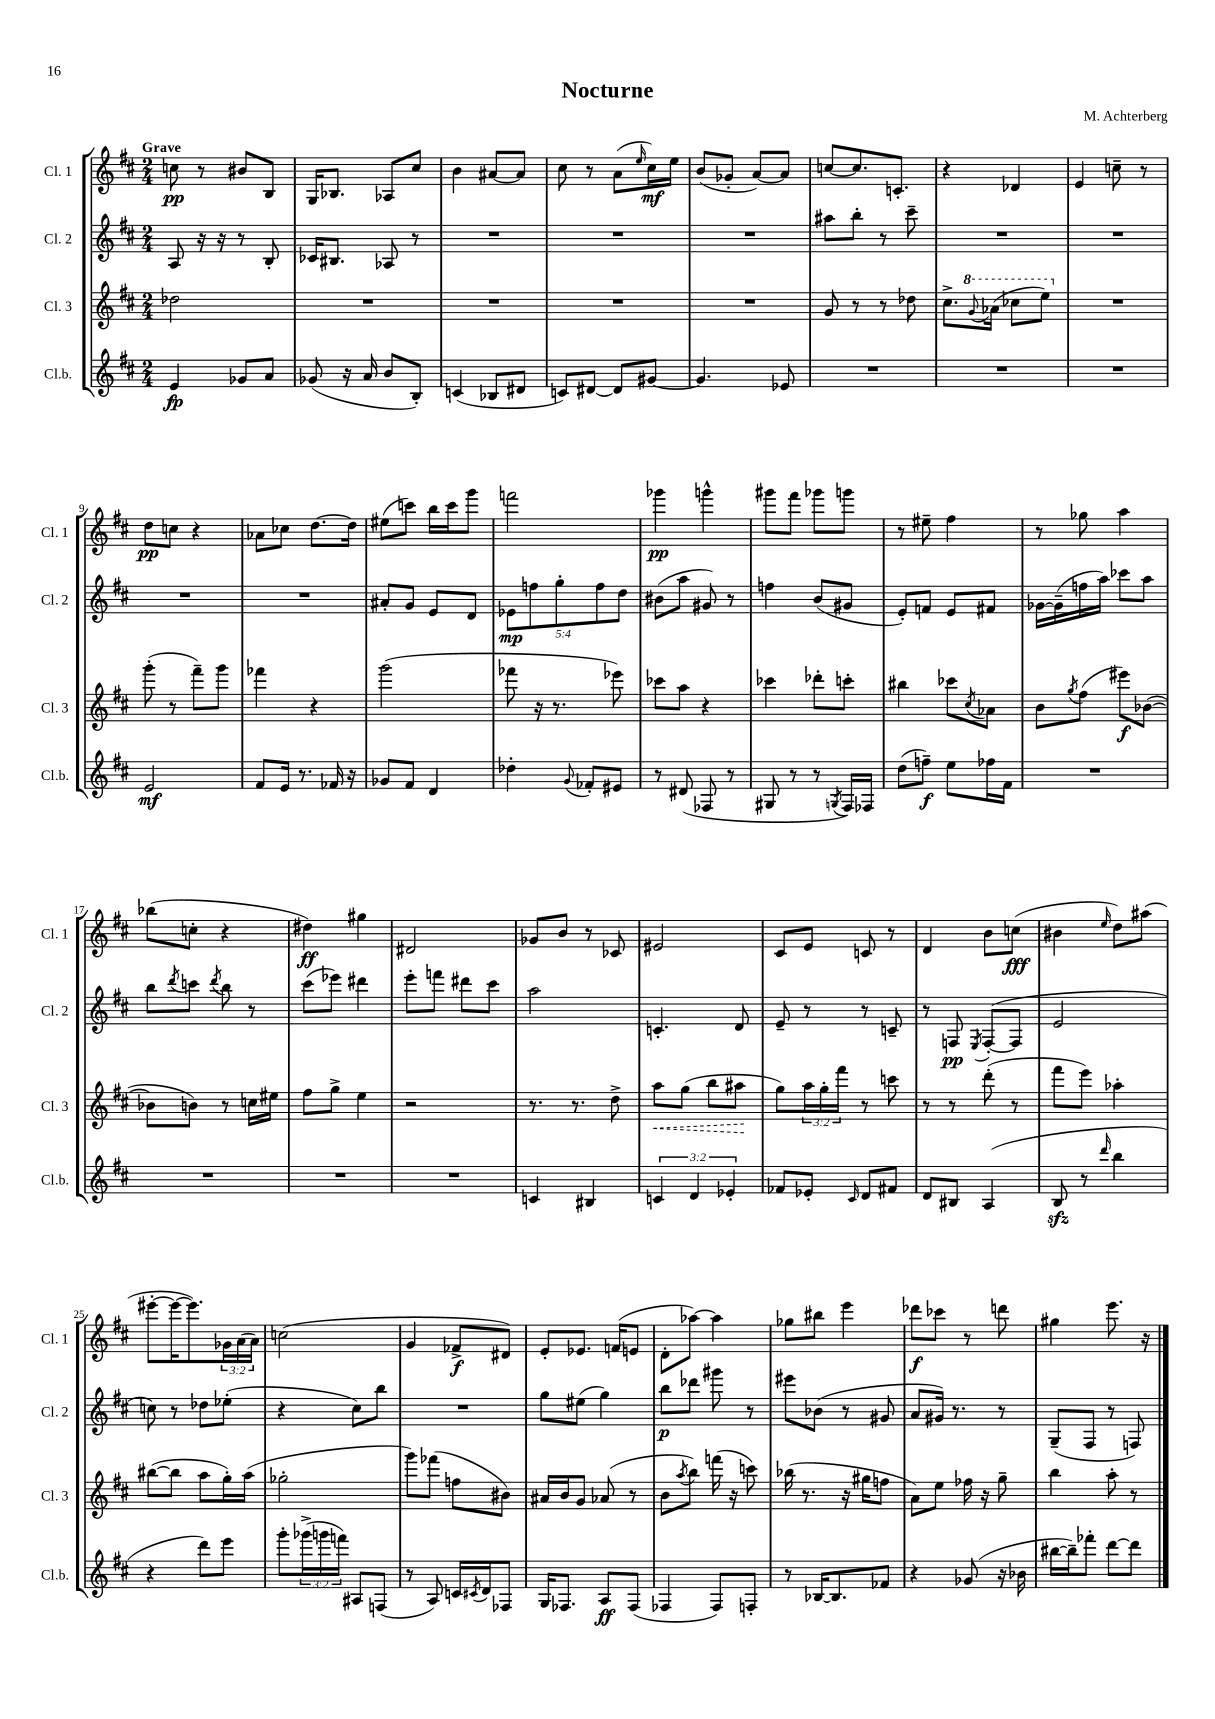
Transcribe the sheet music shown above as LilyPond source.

\header { title = "Nocturne" composer = "M. Achterberg" }
<<
\new StaffGroup <<
\new Staff = "s0" \with { instrumentName = "Cl. 1" shortInstrumentName = "Cl. 1" } {
    \clef treble \key d \major \numericTimeSignature \time 2/4 \override Staff.TupletNumber.text = #tuplet-number::calc-fraction-text \tempo "Grave"
    c''8\pp r8 bis'8 b8 |
    g16 bes8. aes8 cis''8 |
    b'4 ais'8~ ais'8 |
    cis''8 r8 a'8( \grace { e''16 } cis''16\mf) e''16 |
    b'8( ges'8-. a'8~) a'8 |
    c''8~ c''8. c'8.-. |
    r4 des'4 |
    e'4 c''8-- r8 |
    d''8\pp c''8 r4 |
    aes'8 ces''8 d''8.~ d''16 |
    eis''8( c'''8) b''16 c'''16 g'''8 |
    f'''2 |
    ges'''4\pp g'''4-^ |
    gis'''8 fis'''8 ges'''8 g'''8 |
    r8 eis''8-- fis''4 |
    r8 ges''8 a''4 |
    bes''8( c''8-. r4 |
    dis''4\ff) gis''4 |
    dis'2 |
    ges'8 b'8 r8 ces'8 |
    eis'2 |
    cis'8 e'8 c'8 r8 |
    d'4 b'8 c''8\fff( |
    bis'4 \grace { e''16 } d''8) ais''8( |
    eis'''8~-. eis'''16~ eis'''8.) \tuplet 3/2 { ges'16 a'16( a'16) } |
    c''2( |
    g'4 fes'8->\f dis'8) |
    e'8-. ees'8. f'16( e'8 |
    d'8-. aes''8~) aes''4 |
    ges''8 bis''8 e'''4 |
    des'''8\f ces'''8 r8 d'''8 |
    gis''4 e'''8. r16 \bar "|." |
}
\new Staff = "s1" \with { instrumentName = "Cl. 2" shortInstrumentName = "Cl. 2" } {
    \clef treble \key d \major \numericTimeSignature \time 2/4 \override Staff.TupletNumber.text = #tuplet-number::calc-fraction-text
    a8 r16 r16 r8 b8-. |
    ces'16 bis8. aes8 r8 |
    R2 |
    R2 |
    R2 |
    ais''8 b''8-. r8 cis'''8-- |
    R2 |
    R2 |
    R2 |
    R2 |
    ais'8-. g'8 e'8 d'8 |
    \tuplet 5/4 { ees'8\mp f''8 g''8-. f''8 d''8 } |
    bis'8( a''8 gis'8) r8 |
    f''4 b'8( gis'8 |
    e'8-.) f'8 e'8 fis'8 |
    ges'16~ ges'16--( f''16 a''16) ces'''8 a''8 |
    b''8 \acciaccatura { d'''8 } c'''8 \acciaccatura { d'''8 } b''8 r8 |
    cis'''8( ees'''8) dis'''4 |
    e'''8-. f'''8 dis'''8 cis'''8 |
    a''2 |
    c'4.-. d'8 |
    e'8-- r8 r8 c'8-- |
    r8 f8\pp \acciaccatura { e8 } f8~-.( f8 |
    e'2 |
    c''8) r8 des''8 ees''8-.( |
    r4 cis''8) b''8 |
    R2 |
    g''8 eis''8( g''4) |
    b''8\p des'''8 gis'''8 r8 |
    eis'''8 bes'8( r8 gis'8 |
    a'8 gis'16) r8. r8 |
    g8--( fis8 r8 f8) \bar "|." |
}
\new Staff = "s2" \with { instrumentName = "Cl. 3" shortInstrumentName = "Cl. 3" } {
    \clef treble \key d \major \numericTimeSignature \time 2/4 \override Staff.TupletNumber.text = #tuplet-number::calc-fraction-text
    des''2 |
    R2 |
    R2 |
    R2 |
    R2 |
    g'8 r8 r8 des''8 |
    cis''8.-> \ottava #1 \appoggiatura { g''8 } aes''16( ces'''8 e'''8) \ottava #0 |
    R2 |
    g'''8-.( r8 fis'''8--) g'''8 |
    fes'''4 r4 |
    g'''2( |
    fes'''8 r16 r8. ees'''8) |
    ces'''8 a''8 r4 |
    ces'''4 des'''8-. c'''8-. |
    bis''4 ces'''8 \acciaccatura { cis''8 } aes'8 |
    b'8 \acciaccatura { g''8 } fis''8( eis'''8\f) bes'8~( |
    bes'8 b'8) r8 c''16 eis''16 |
    fis''8 g''8-> e''4 |
    r2 |
    r8. r8. d''8-> |
    \once \override Hairpin.style = #'dashed-line a''8\< g''8( b''8 ais''8\! |
    g''8) \tuplet 3/2 { a''16 g''16-. fis'''16 } r8 c'''8 |
    r8 r8 d'''8-.( r8 |
    fis'''8 e'''8) aes''4-. |
    bis''8~( bis''8 a''8 g''16-.) a''16( |
    ges''2-. |
    g'''8) fes'''8( f''8 bis'8) |
    ais'16 b'16 g'8 aes'8( r8 |
    b'8 \acciaccatura { a''8 } b''8) f'''16( r16 c'''8) |
    bes''16( r8. r16 gis''16 f''8 |
    a'8) e''8 fes''16 r16 g''8-- |
    b''4 a''8-. r8 \bar "|." |
}
\new Staff = "s3" \with { instrumentName = "Cl.b." shortInstrumentName = "Cl.b." } {
    \clef treble \key d \major \numericTimeSignature \time 2/4 \override Staff.TupletNumber.text = #tuplet-number::calc-fraction-text
    e'4\fp ges'8 a'8 |
    ges'8( r16 a'16 b'8 b8-.) |
    c'4( bes8 dis'8 |
    c'8) dis'8~ dis'8 gis'8~ |
    gis'4. ees'8 |
    R2 |
    R2 |
    R2 |
    e'2\mf |
    fis'8 e'16 r8. fes'16 r16 |
    ges'8 fis'8 d'4 |
    des''4-. \appoggiatura { g'8 } fes'8-. eis'8 |
    r8 dis'8( fes8 r8 |
    gis8 r8 r8 \acciaccatura { g8 } fis16) fes16 |
    d''8( f''8--\f) e''8 fes''16 fis'16 |
    R2 |
    R2 |
    R2 |
    R2 |
    c'4 bis4 |
    \tuplet 3/2 { c'4 d'4 ees'4-. } |
    fes'8 ees'8-. \grace { cis'16 } d'8 fis'8 |
    d'8 bis8 a4( |
    b8\sfz r8 \grace { d'''16 } b''4 |
    r4 d'''8) e'''8 |
    g'''8-. \tuplet 3/2 { ges'''16->( g'''16 f'''16) } ais8 f8( |
    r8 a8) c'16 \acciaccatura { cis'8 } d'16 fes8 |
    g16 fes8. a8\ff fes8( |
    fes4 fes8) f8-. |
    r8 bes16~ bes8. fes'8 |
    r4 ges'8( r16 bes'16 |
    bis''16~ bis''16--) fes'''8-. d'''8~ d'''8 \bar "|." |
}
>>
>>
